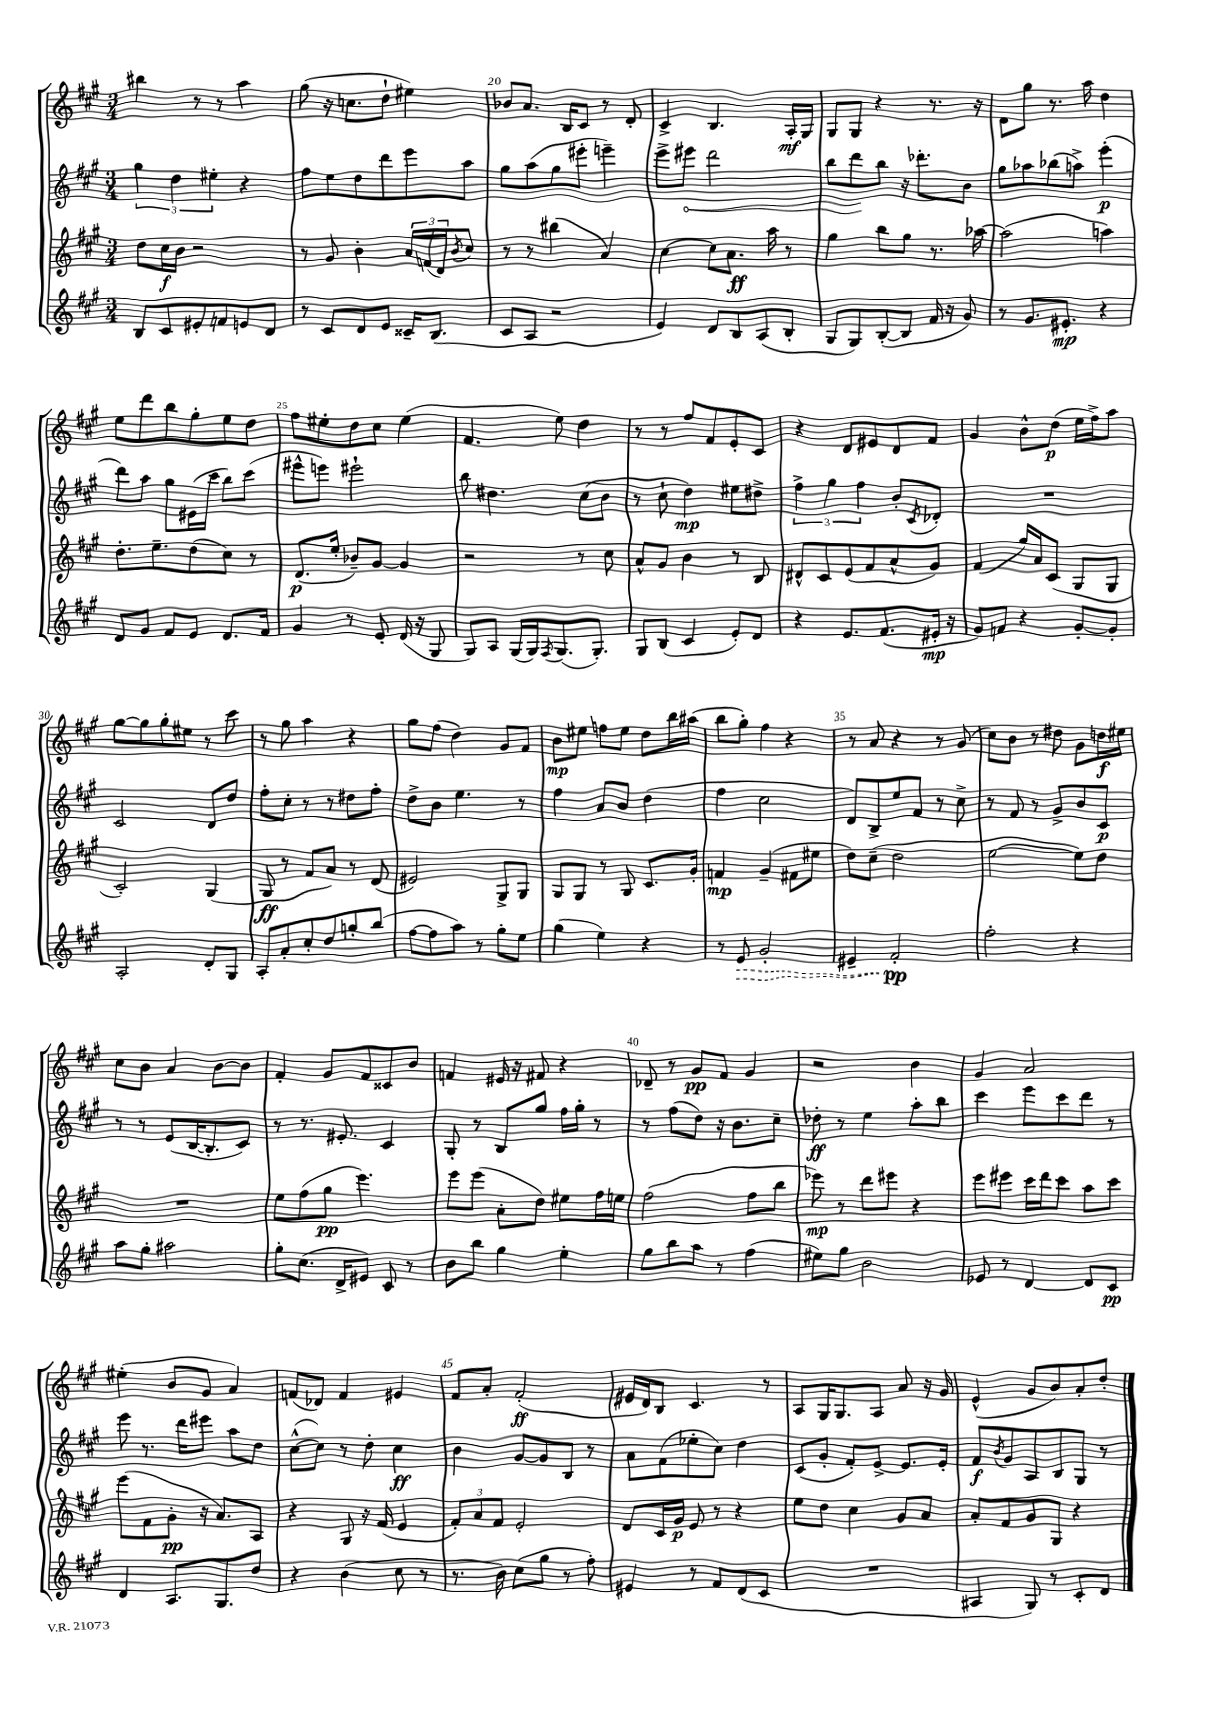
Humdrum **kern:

**kern	**kern	**kern	**kern
*staff4	*staff3	*staff2	*staff1
*clefG2	*clefG2	*clefG2	*clefG2
*k[f#c#g#]	*k[f#c#g#]	*k[f#c#g#]	*k[f#c#g#]
*M3/4	*M3/4	*M3/4	*M3/4
8B	8dd	6gg#	4bb#
8c#	16cc#	.	.
.	.	6dd	.
.	16b	.	.
8e#'	2r	.	8r
.	.	6ee#'	.
8f	.	.	8r
8e	.	4r	4aa
8d	.	.	.
=	=	=	=
8r	8r	8ff#	(8gg#
8c#	8g#	8ee	16r
.	.	.	8.cc
8d	4b'	8dd	.
8e	.	8ddd	8dd`
16c##~	24a	8eee	4ee#)
.	(24f	.	.
(8.B	.	.	.
.	24d)	.	.
.	8qb	.	.
.	8cc#	8aa	.
=	=	=	=
8c#	8r	8gg#	8b-
8A	8r	(8aa	8.a
2r	(4bb#	8gg#	.
.	.	.	16B
.	.	8eee#'	8c#
.	4a)	4eee~)	8r
.	.	.	8d'
=	=	=	=
4e)	[4cc#	8eee^	4c#^
.	.	8eee#	.
8d	8cc#]	2ddd	4.B
8B	8.a	.	.
(8A	.	.	.
.	16aa	.	.
8B'	8r	.	16A'
.	.	.	16G#
=	=	=	=
8G#	4gg#	8bb	8G#
8G#)	.	8ddd	8G#
([8B'	8bb	8bb	4r
8B]	8gg#	16r	.
.	.	8.ddd-'	.
16f#	8.r	.	8.r
16r	.	.	.
8g#)	.	8b	.
.	[16aa-	.	16r
=	=	=	=
8r	(2aa-]	8gg#	8d
8.g#	.	8aa-	8gg#
.	.	(8bb-	8.r
8.e#'	.	.	.
.	.	8aa^)	.
.	.	.	16aa
4r	4aa)	(4eee'	4dd
=	=	=	=
8d	8.dd'	8ddd)	8ee
8g#	.	8aa	8ddd
.	8.ee~	.	.
8f#	.	8gg#	8bb
8e	(8dd	(16e#	8gg#'
.	.	16ccc#	.
8.d	8cc#)	8bb)	8ee
.	8r	(8ccc#	8dd
16f#	.	.	.
=	=	=	=
4g#	(8.d	8eee#^^	8ff#
.	.	8eee)	8ee#'
.	16ee'	.	.
8r	8b-~)	2eee#`	8dd
8e'	[8g#	.	8cc#
(16d	4g#]	.	(4ee#
16r	.	.	.
8G#	.	.	.
=	=	=	=
8G#)	2r	8bb	4.f#
8A	.	4.dd#	.
(16G#	.	.	.
16G#)	.	.	.
8qF#	.	.	.
(8.G#	.	.	8ee)
.	8r	(8cc#	4dd
8.G#')	.	.	.
.	8cc#	8b	.
=	=	=	=
8G#	8a^^	8r	8r
(8B	8g#	8cc#`	8r
4c#	4b	4dd)	8ff#
.	.	.	8f#
8e')	8r	8ee#	8e'
8d	8B	8dd#^	8c#
=	=	=	=
4r	8d#^^	6ff#^	4r
.	8c#	.	.
.	.	6gg#	.
8.e	(8e	.	8d
.	.	6ff#	.
.	8f#	.	8e#
(8.f#	.	.	.
.	8a^^	8b'	8d
.	.	8qc#	.
16e#'	8g#)	8d-'	8f#
16r	.	.	.
=	=	=	=
8g#)	(4f#	2.r	4g#
8f	.	.	.
4r	16gg#)	.	8b^^
.	16a	.	.
.	(8c#	.	(8dd
[8g#'	8G#	.	16ee
.	.	.	16ff#^)
8g#']	8G#	.	8aa
=	=	=	=
2A'	2c#')	2c#	[8gg#
.	.	.	8gg#]
.	.	.	8gg#'
.	.	.	8ee#
8d'	(4G#	8d	8r
8G#	.	8dd	8ccc#
=	=	=	=
8A'	8G#	8ff#'	8r
8a'	8r	8cc#'	8gg#
8cc#'	8f#	8r	4aa
8dd	8a)	8r	.
8gg'	8r	8dd#	4r
(8bb	(8d	8ff#'	.
=	=	=	=
[8ff#	2e#)	8dd^	8gg#
8ff#]	.	8b	(8ff#
8aa)	.	4.ee	4dd)
8r	.	.	.
8gg#'	8G#^	.	8g#
8ee	8G#	8r	8f#
=	=	=	=
(4gg#	8G#	4ff#	8b
.	8G#	.	8ee#
4ee)	8r	8a	8ff
.	8G#	8b	8ee#
4r	8.c#	(4dd	8dd
.	.	.	16bb
.	16g#'	.	(16aa#
=	=	=	=
8r	4f	4ff#	8bb
8e	.	.	8gg#')
2g#'	(4g#~	2cc#	4ff#
.	8f#	.	4r
.	8ee#	.	.
=	=	=	=
4e#~	8dd)	8d)	8r
.	(8cc#~	8B^	8a
2f#'	2dd	8ee	4r
.	.	8f#	.
.	.	8r	8r
.	.	8cc#^	(8g#
=	=	=	=
2ff#'	[2ee	8r	8cc#)
.	.	8f#	8b
.	.	8r	8r
.	.	8g#^	8dd#
4r	8ee])	8b	8g#
.	8dd	8c#	16dd
.	.	.	16ee#
=	=	=	=
8aa	2.r	8r	8cc#
8gg#'	.	8r	8b
2aa#	.	(8e	4a
.	.	[16B	.
.	.	8.B']	.
.	.	.	[8b
.	.	8c#)	8b]
=	=	=	=
8gg#'	8ee	8r	4f#'
(8.cc#	(8ff#	8.r	.
.	8gg#	.	8g#
16d^	.	8.e#'	.
8e#)	4.eee)	.	8f#
8c#	.	4c#	8c##
8r	.	.	8b
=	=	=	=
8b	8eee	8G#'	4f
8bb	(8eee	8r	.
4gg#	8a'	8B	16e#
.	.	.	16r
.	8dd)	8gg#	8f#
4ee'	8ee#	16ff#	4r
.	.	16gg#'	.
.	16ff#	8r	.
.	16ee	.	.
=	=	=	=
8gg#	(2ff#	8r	8d-~
8bb	.	(8ff#	8r
8aa	.	8dd)	8g#
8r	.	16r	8f#
.	.	8.b	.
(4ff#	8ff#	.	4g#
.	8bb	8cc#~	.
=	=	=	=
8ee#)	8eee-)	8dd-'	2r
8gg#	8r	8r	.
2b	8ddd	4ee	.
.	8eee#	.	.
.	4r	8aa'	4b
.	.	8bb	.
=	=	=	=
8e-	8eee	4ccc#	4g#
8r	8eee#	.	.
[4d	16ccc#	8eee	2a
.	16ddd	.	.
.	8ccc#	8ccc#	.
8d]	8aa	8ddd	.
8c#	8ccc#	8r	.
=	=	=	=
4d	(8eee	8eee	(4ee#'
.	8f#	8.r	.
8.A	8g#'	.	8b
.	.	16ddd	.
.	16r	8eee#	8g#
8.G#	8.a)	.	.
.	.	8aa	4a)
8dd	8A	8dd	.
=	=	=	=
4r	4r	([8cc#^^	(8f
.	.	8cc#])	8d-)
(4b	8G#	8r	4f
.	16r	8dd'	.
.	(16f#	.	.
8cc#	4e	4cc#	4e#
8r	.	.	.
=	=	=	=
8.r	12f#')	4b	8f#
.	12a	.	.
.	.	.	8a'
.	12f#	.	.
16b)	.	.	.
(8cc#	2e'	[8g#	(2f#'
8gg#	.	8g#]	.
8r	.	8B	.
8ff#')	.	8r	.
=	=	=	=
4e#	8d	8a	16e#
.	.	.	16d)
.	16c#	(8f#	8B
.	16g#	.	.
8r	8e	8ee-'	4.c#
8f#	8r	8cc#)	.
(8d	4r	4dd	.
8c#	.	.	8r
=	=	=	=
2.r	8ee	(8c#	8A
.	8dd	8g#'	16G#
.	.	.	8.G#
.	4cc#	8f#')	.
.	.	[8e^	8A
.	8g#	8.e]	8a
.	8a	.	16r
.	.	16e'	16g#
=	=	=	=
4A#	8a'	8f#	(4e^^
.	.	8qb	.
.	8f#	8g#	.
8G#)	8g#	8A	8g#
8r	8G#	8B	8b)
8c#'	4r	8G#	8a'
8d	.	8r	8dd'
==	==	==	==
*-	*-	*-	*-
